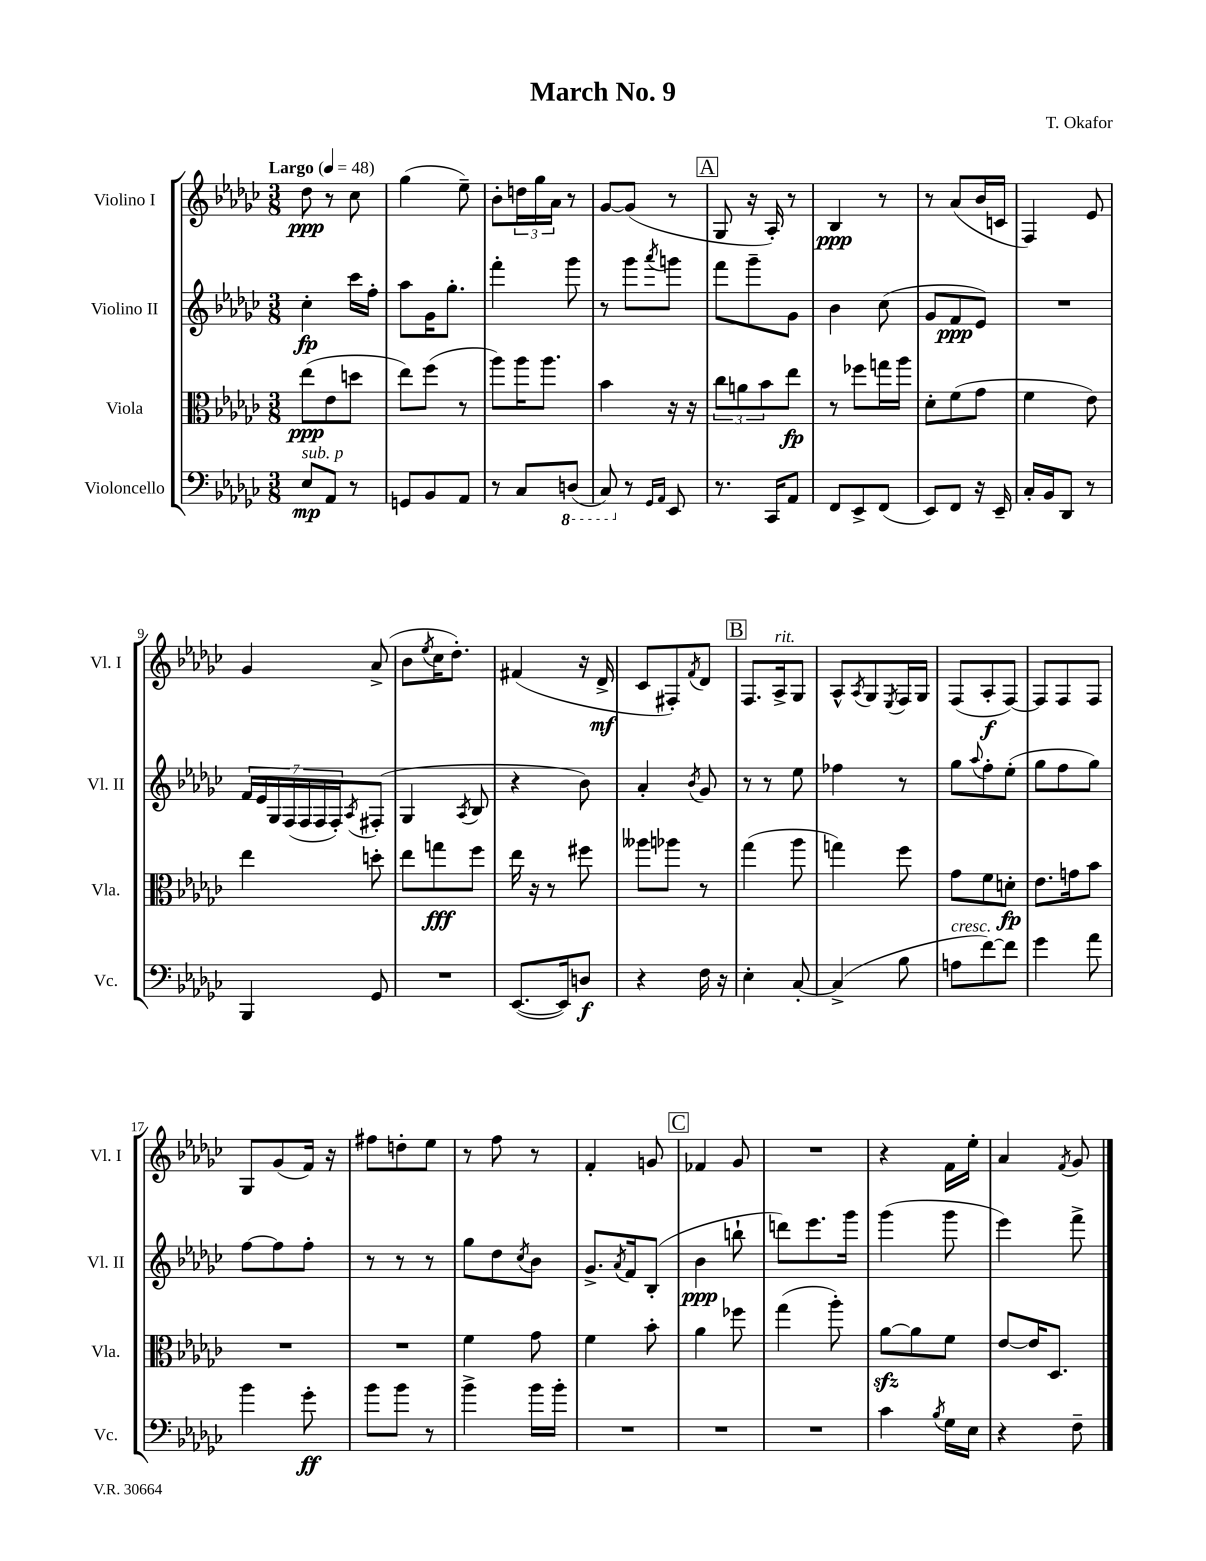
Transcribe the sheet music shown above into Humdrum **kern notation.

**kern	**kern	**kern	**kern
*staff4	*staff3	*staff2	*staff1
*clefF4	*clefC3	*clefG2	*clefG2
*k[b-e-a-d-g-c-]	*k[b-e-a-d-g-c-]	*k[b-e-a-d-g-c-]	*k[b-e-a-d-g-c-]
*M3/8	*M3/8	*M3/8	*M3/8
*MM48	*MM48	*MM48	*MM48
8E-	(8ee-	4cc-'	8dd-
8AA-	8e-	.	8r
8r	8dd	16ccc-	8cc-
.	.	16ff'	.
=	=	=	=
8GG	8ee-)	8aa-	(4gg-
8BB-	(8ff	16g-	.
.	.	8.gg-'	.
8AA-	8r	.	8ee-~)
=	=	=	=
8r	8aa-)	4fff'	8b-'
8C-	16aa-	.	24dd
.	.	.	24gg-
.	8.aa-	.	.
.	.	.	24a-
(8DD	.	8ggg-	8r
=	=	=	=
8CC-)	4b-	8r	[8g-
8r	.	8ggg-	(8g-]
16qqGG-	.	.	.
16qqAA-	.	8qaaa-	.
8EE-	16r	8ggg	8r
.	16r	.	.
=	=	=	=
8.r	12cc-	8fff	8G-
.	12a	.	.
.	.	8ggg-~	16r
.	12b-	.	.
16CC-	.	.	16A-')
8AA-	8ee-	8g-	8r
=	=	=	=
8FF	8r	4b-	4B-
8EE-^	8ff-	.	.
(8FF	16gg	(8cc-	8r
.	16aa-	.	.
=	=	=	=
8EE-)	8d-'	8g-	8r
8FF	(8f	8f	(8a-
16r	8g-	8e-)	16b-
16EE-~	.	.	16c
=	=	=	=
16C-'	4f	4.r	4F)
16BB-	.	.	.
8DD-	.	.	.
8r	8e-)	.	8e-
=	=	=	=
4BBB-	4ee-	28f	4g-
.	.	28e-	.
.	.	28G-	.
.	.	(28F	.
.	.	28F	.
.	.	28F	.
.	.	28F')	.
.	.	8qA-	.
8GG-	8dd'	(8F#'	(8a-^
=	=	=	=
4.r	8ee-	4G-	8b-
.	.	.	8qee-
.	8gg	.	16cc-
.	.	.	8.dd-')
.	.	8qA-	.
.	8ff	8B-	.
=	=	=	=
([8.EE-	16ee-	4r	(4f#
.	16r	.	.
.	8r	.	.
16EE-])	.	.	.
8D	8ff#	8b-)	16r
.	.	.	16d-^
=	=	=	=
4r	8aa--	4a-'	8c-
.	8aa-	.	8F#')
.	.	8qb-	8qf
16F	8r	8g-	8d-
16r	.	.	.
=	=	=	=
4E-'	(4gg-	8r	8.F
.	.	8r	.
.	.	.	16A-^
[8C-'	8aa-	8ee-	8G-
=	=	=	=
(4C-^]	4gg)	4ff-	8A-^^
.	.	.	8qA-
.	.	.	8G-
.	.	.	8qE-
8B-	8ff	8r	16F
.	.	.	16G-
=	=	=	=
8A	8g-	8gg-	(8F
.	.	8qqaa-	.
[8f)	8f	8ff'	8A-'
8f]	8d'	(8ee-'	[8F)
=	=	=	=
4g-	8.e-	8gg-	8F]
.	.	8ff	8F
.	16g	.	.
8a-	8b-	8gg-)	8F
=	=	=	=
4b-	4.r	[8ff	8G-
.	.	8ff]	(8g-
8g-'	.	8ff'	16f)
.	.	.	16r
=	=	=	=
8b-	4.r	8r	8ff#
8b-	.	8r	8dd'
8r	.	8r	8ee-
=	=	=	=
4b-^	4f	8gg-	8r
.	.	8dd-	8ff
.	.	8qcc-	.
16b-	8g-	8b-	8r
16b-'	.	.	.
=	=	=	=
4.r	4f	8.g-^	4f'
.	.	8qa-	.
.	.	16f	.
.	8b-'	(8B-'	8g
=	=	=	=
4.r	4a-	4b-	4f-
.	8ff-	8bb`	8g-
=	=	=	=
4.r	(4gg-	8ddd)	4.r
.	.	8.eee-	.
.	8aa-')	.	.
.	.	16ggg-	.
=	=	=	=
4c-	[8a-	(4ggg-	4r
.	8a-]	.	.
8qB-	.	.	.
16G-	8f	8ggg-	16f
16E-	.	.	16ee-'
=	=	=	=
4r	[8e-	4eee-)	4a-
.	16e-]	.	.
.	8.D-	.	.
.	.	.	8qf
8F~	.	8fff^	8g-
==	==	==	==
*-	*-	*-	*-
